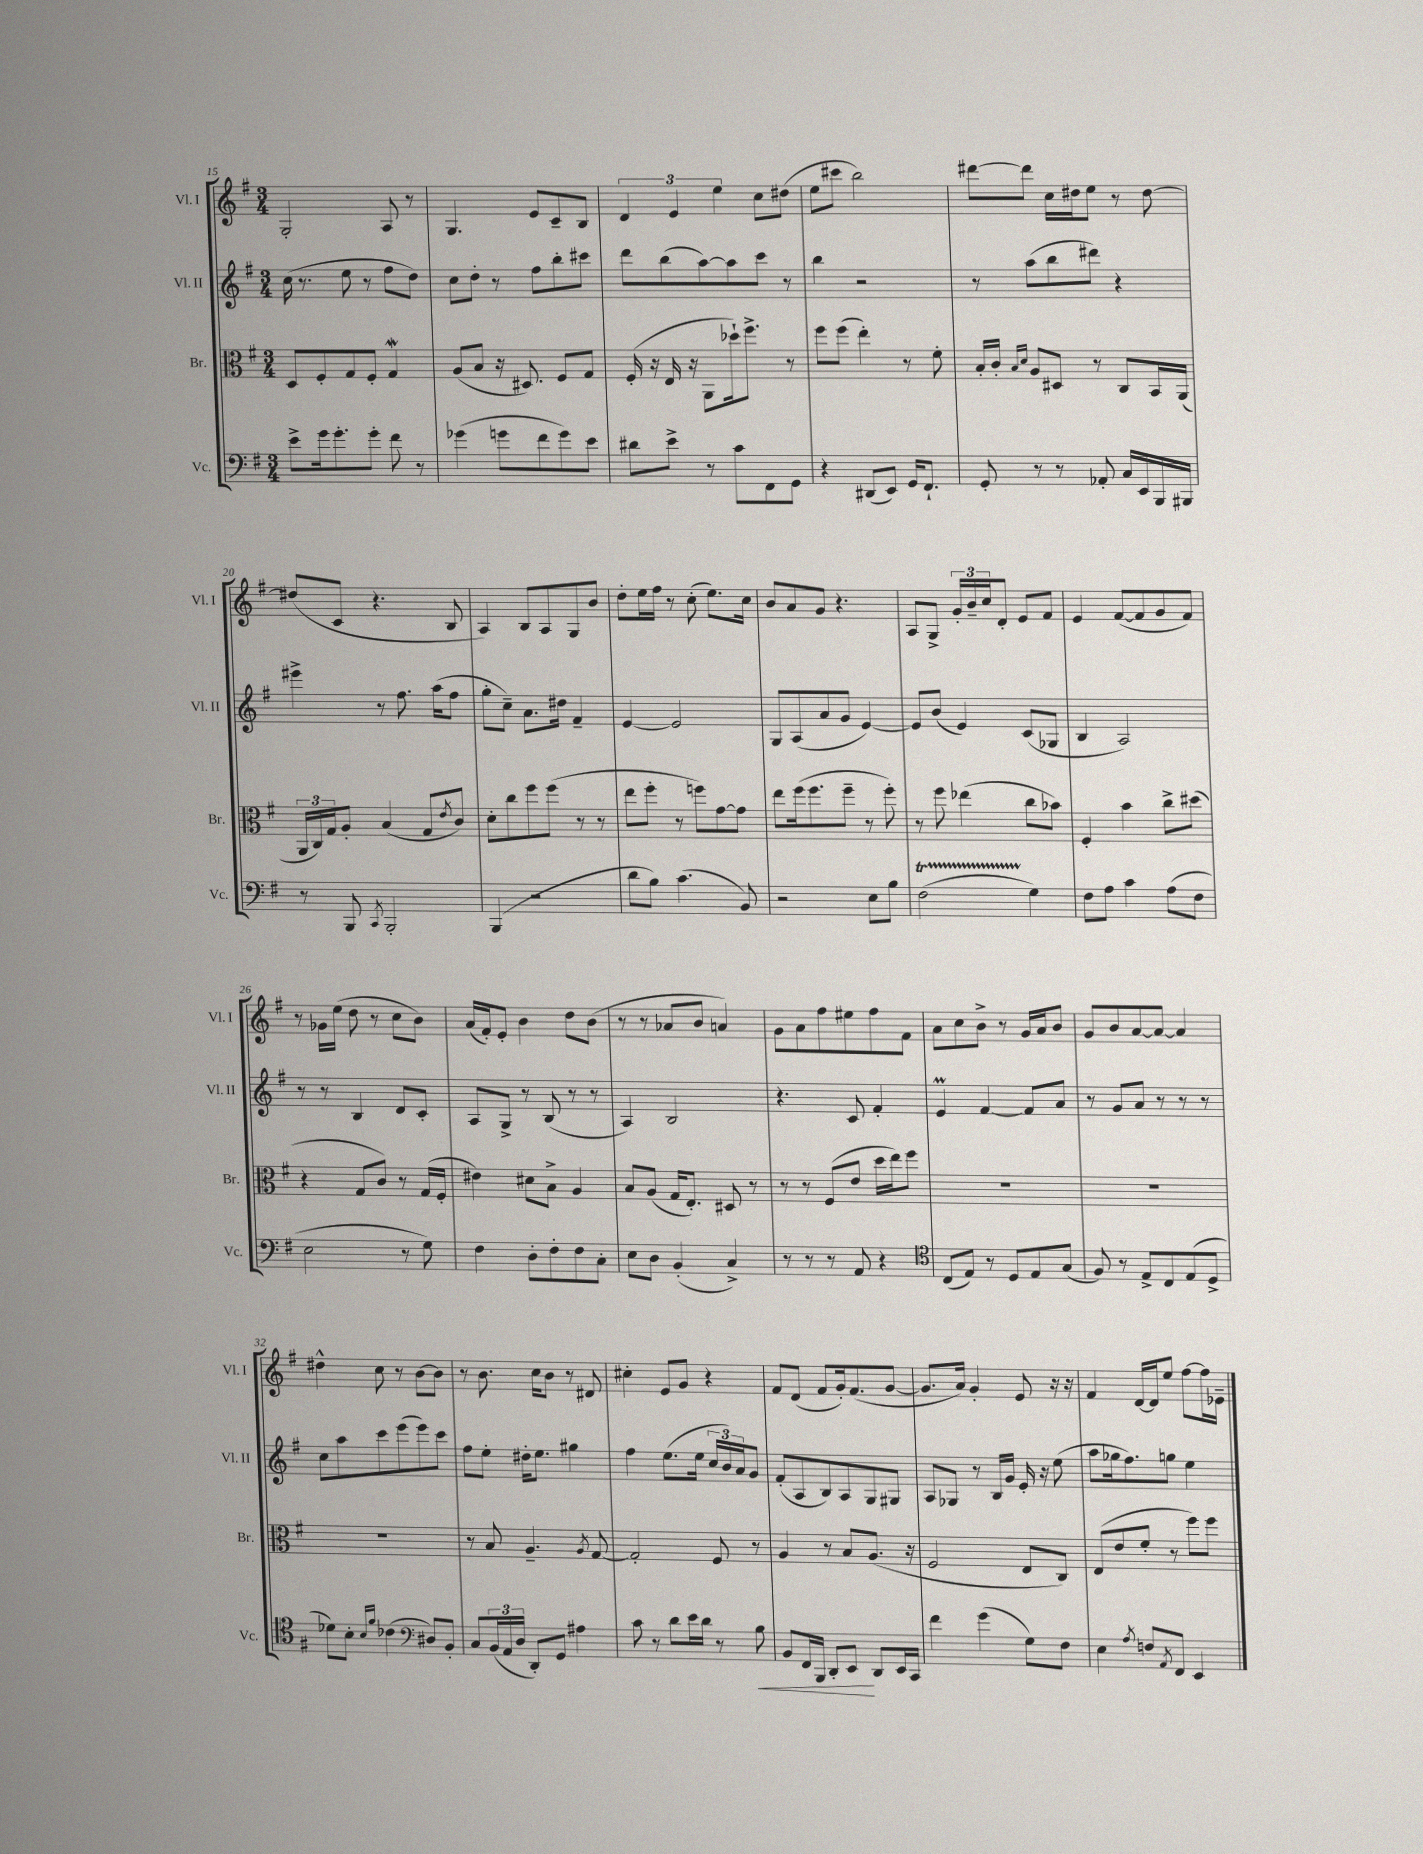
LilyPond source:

<<
\new StaffGroup <<
\new Staff = "s0" \with { instrumentName = "Vl. I" shortInstrumentName = "Vl. I" } {
    \clef treble \key g \major \numericTimeSignature \time 3/4
    g2-. a8 r8 |
    g4. e'8 c'8-- b8 |
    \tuplet 3/2 { d'4 e'4 e''4 } c''8 dis''8( |
    e''8 cis'''8 b''2) |
    dis'''8~ dis'''8 c''16 dis''16 e''8 r8 dis''8~ |
    dis''8( c'8 r4. b8 |
    a4) b8 a8 g8 b'8 |
    d''8-. e''16 fis''16 r8 c''8-.( e''8.) c''16 |
    b'8 a'8 g'8 r4. |
    a8 g8-> \tuplet 3/2 { g'16-. b'16-- c''16 } d'8-. e'8 fis'8 |
    e'4 fis'8~( fis'8 g'8 fis'8) |
    r8 ges'16 e''16( d''8 r8 c''8 b'8) |
    a'16( fis'16-.) e'8-. b'4 d''8 b'8( |
    r8 r8 aes'8 b'8 a'4) |
    g'8 a'8 fis''8 eis''8 fis''8 fis'8 |
    a'8 c''8 b'8-> r8 g'16 a'16 b'8 |
    g'8 b'8 a'8~ a'8~ a'4 |
    dis''4-^ c''8 r8 b'8~ b'8 |
    r8 b'8. c''16 b'8 r8 dis'8 |
    cis''4-. e'8 g'8 r4 |
    fis'8 d'8( fis'8 g'16-.) fis'8.( g'8~ |
    g'8. a'16) g'4-. e'8 r16 r16 |
    fis'4 d'16~ d'16 e''8 fis''8~ fis''16 ees'16-- \bar "|." |
}
\new Staff = "s1" \with { instrumentName = "Vl. II" shortInstrumentName = "Vl. II" } {
    \clef treble \key g \major \numericTimeSignature \time 3/4
    c''16( r8. e''8 r8 fis''8 d''8) |
    c''8 d''8-. r8 fis''8 b''8-. cis'''8 |
    d'''8 b''8( a''8~) a''8 c'''8 r8 |
    b''4 r2 |
    r8 a''8( b''8 dis'''8) r4 |
    eis'''4-> r8 fis''8. a''16( fis''8 |
    g''8-. c''8--) a'8. dis''16 fis'4-- |
    e'4~ e'2 |
    g8 a8( a'8 g'8 e'4~) |
    e'8 b'8( e'4) c'8( ges8 |
    b4 a2) |
    r8 r8 b4 d'8 c'8-. |
    a8 g8-> r8 b8( r8 r8 |
    a4) b2 |
    r4. c'8 fis'4-. |
    e'4\prall fis'4~ fis'8 a'8 |
    r8 g'8 a'8 r8 r8 r8 |
    c''8 a''8 c'''8 e'''8( e'''8) c'''8 |
    fis''8 e''8-. dis''16-. e''8. gis''4 |
    fis''4 e''8.( e''16 \tuplet 3/2 { c''16 b'16) a'16 } g'8 |
    fis'8-.( a8 b8) a8 g8 gis8 |
    a8 ges8 r8 b16 g'16 e'16-. r16 e''8( |
    a''8 ges''16 fis''8.) g''8 e''4 \bar "|." |
}
\new Staff = "s2" \with { instrumentName = "Br." shortInstrumentName = "Br." } {
    \clef alto \key g \major \numericTimeSignature \time 3/4
    d8 fis8-. g8 fis8-. g4\mordent |
    a8( b8 r16 dis8.) fis8 g8 |
    fis16-.( r16 e16 r16 a,8 des''16-!) fis''8.-> r8 |
    fis''8 fis''8( e''4-.) r8 fis'8-. |
    b16-. c'16-. \grace { b16 d'16 } a8 dis8 r8 c8 b,16 a,16( |
    \tuplet 3/2 { a,16 c16) g16 } a8-. b4( g8 \acciaccatura { e'8 } c'8) |
    d'8-. c''8 fis''8 fis''8( r8 r8 |
    e''8 fis''8-. r8 f''8) g'8~ g'8 |
    e''8 fis''16( fis''8. fis''8-- r8 fis''8-.) |
    r8 fis''8 ees''4( c''8 bes'8) |
    fis4-. b'4 c''8-> dis''8( |
    r4 g8 c'8) r8 g16( fis16-. |
    eis'4) dis'8 b8-> a4 |
    b8 a8( g16 e8.-.) dis8 r8 |
    r8 r8 fis8( e'8 d''16 e''16) fis''8 |
    R2. |
    R2. |
    R2. |
    r8 b8 a4.-- \acciaccatura { a8 } g8~ |
    g2-. fis8 r8 |
    a4 r8 b8 a8.( r16 |
    fis2 e8 c8) |
    e8( e'8 fis'8-. r8 fis''8) fis''8 \bar "|." |
}
\new Staff = "s3" \with { instrumentName = "Vc." shortInstrumentName = "Vc." } {
    \clef bass \key g \major \numericTimeSignature \time 3/4
    e'8-> g'16 g'8.-. g'8-. fis'8 r8 |
    ges'4( g'8 fis'8 g'8) e'8 |
    dis'8 e'8-> r8 c'8 fis,8 g,8 |
    r4 dis,8( e,8) g,16 fis,8.-! |
    g,8-. r8 r8 aes,8-. c16 e,16 b,,16 bis,,16 |
    r8 b,,8 \acciaccatura { c,8 } b,,2-. |
    b,,4( r2 |
    d'8 b8) c'4.( b,8) |
    r2 e8 b8 |
    fis2\startTrillSpan( g4\stopTrillSpan) |
    fis8 a8 c'4 a8( fis8 |
    e2 r8 g8) |
    fis4 d8-. fis8-. fis8 c8-. |
    e8 d8 b,4-.( c4->) |
    r8 r8 r8 a,8 r4 |
    \clef tenor c8( e8) r8 d8 e8 g8( |
    fis8) r8 e8-> c8 e8( d8-> |
    des'8) b8-. \grace { b16 fis'16 } ces'4( \clef bass dis8) b,8-. |
    c8 \tuplet 3/2 { b,16( a,16 d16 } d,8-.) g,8 ais4 |
    c'8 r8 d'8 e'16 d'16 r8 b8\< |
    b,8 fis,16 b,,16 d,8-. e,8\! d,8 e,16 c,16 |
    fis'4 g'4( g8) fis8 |
    e4 \acciaccatura { a8 } f8 \acciaccatura { a,8 } fis,8 e,4 \bar "|." |
}
>>
>>
\layout { \context { \Score currentBarNumber = #15 } }
